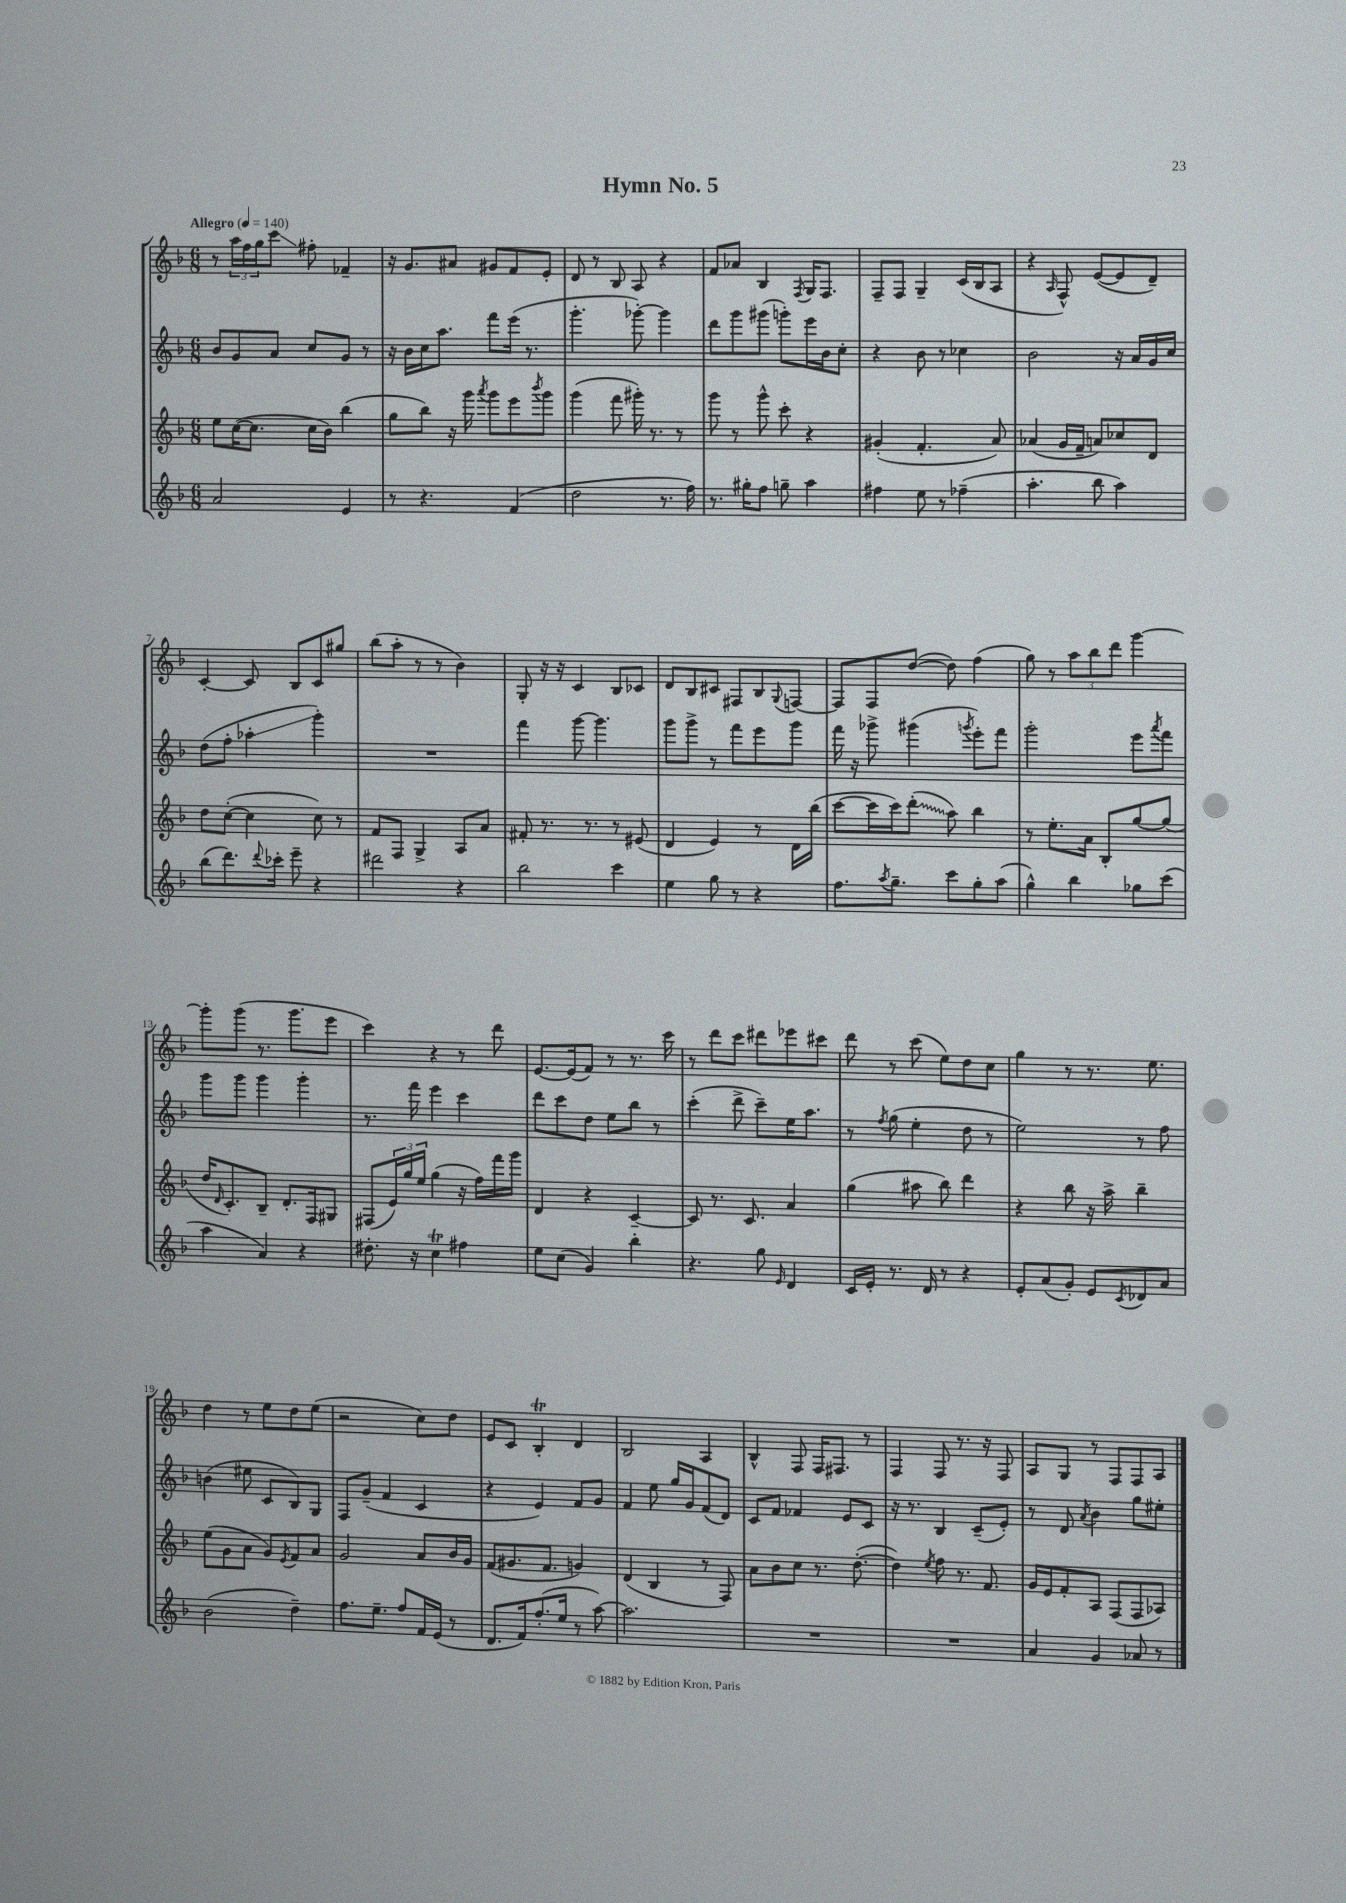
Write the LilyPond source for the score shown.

\header { title = "Hymn No. 5" }
<<
\new StaffGroup <<
\new Staff = "s0" {
    \clef treble \key f \major \numericTimeSignature \time 6/8 \tempo "Allegro" 4 = 140
    r8 \tuplet 3/2 { a''16 f''16 g''16 } c'''8\glissando fis''8-. fes'4-- |
    r16 g'8. ais'8 gis'8 f'8 e'8-. |
    d'8 r8 bes8 a8 r4 |
    f'8 aes'8 bes4 \acciaccatura { f8 } g16 f8. |
    f8-- f8 g4-- c'16( bes16 a8 |
    r4 \grace { a16 } f8-^) e'8~( e'8 d'8--) |
    c'4~-. c'8 bes8 c'8 gis''8 |
    bes''8( a''8-. r8 r8 bes'4) |
    g8-. r16 r16 c'4 bes8 ces'8 |
    d'8 bes8 cis'8 fis8 bes8 \appoggiatura { g8 } f8~ |
    f8 f8 d''8~( d''8) f''4( |
    g''8) r8 \tuplet 3/2 { a''8 bes''8 d'''8 } g'''4~ |
    g'''8-. g'''8( r8. g'''8. e'''8 |
    c'''4) r4 r8 d'''8 |
    e'8.~ e'16( f'8) r8 r8. c'''16 |
    r8 d'''8 c'''8 dis'''8 ees'''8 cis'''8 |
    d'''8 r8 c'''8( e''8) d''8 c''8 |
    g''4 r8 r8. e''8. |
    d''4 r8 e''8 d''8 e''8( |
    r2 c''8) d''8 |
    e'8 c'8 bes4-.\trill d'4 |
    bes2 a4 |
    bes4-^ f8 f16 fis8. r8 |
    f4 f8 r8. r16 f8 |
    a8 g8 r8 f8 f8 a8 \bar "|." |
}
\new Staff = "s1" {
    \clef treble \key f \major \numericTimeSignature \time 6/8
    bes'8 g'8 a'8 c''8 g'8 r8 |
    r16 bes'16 c''16 a''8. f'''8 e'''16( r8. |
    g'''4.-. ges'''8~-.) ges'''4 |
    d'''8 g'''8 gis'''8( g'''8-.) e'''16 bes'16 c''8-. |
    r4 bes'8 r8 ces''4 |
    bes'2 r16 a'16 g'16 c''16 |
    d''8( f''8-. aes''4-.\glissando g'''4-.) |
    R2. |
    f'''4 g'''8~ g'''4. |
    g'''8 g'''8-> r8 f'''8 e'''8 g'''8 |
    f'''16 r16 ges'''8-> gis'''4( \acciaccatura { g'''8 } e'''8-.) f'''8 |
    g'''2-. e'''8 \acciaccatura { a'''8 } f'''8 |
    g'''8 g'''8 g'''4 g'''4-. |
    r8. f'''16 e'''4 c'''4 |
    d'''8 c'''8 d''8 e''8 bes''8 r8 |
    c'''4-.( d'''8-> c'''8--) e''16 a''8. |
    r8 \acciaccatura { f''8 } g''8( e''4-. d''8 r8 |
    e''2) r8 f''8 |
    b'4( eis''8 c'8 bes8) g8 |
    f8 g'8--( f'4 c'4 |
    r4 e'4) f'8 g'8 |
    f'4 e''8 g''16 g'16 f'8( d'8) |
    c'8 f'8 fes'4 e'8 c'8 |
    r16 r8. bes4 c'8--( e'8-.) |
    r8 d'8 \acciaccatura { a'8 } bes'4 g''8 eis''8-. \bar "|." |
}
\new Staff = "s2" {
    \clef treble \key f \major \numericTimeSignature \time 6/8
    e''8 c''16~( c''8. c''16 bes'16) bes''4( |
    g''8 bes''8) r16 g'''16 \acciaccatura { a'''8 } g'''8 e'''8 \acciaccatura { bes'''8 } g'''8 |
    g'''4( f'''8 gis'''16-.) r8. r8 |
    g'''8 r8 g'''8-^ c'''8-. r4 |
    gis'4-.( f'4.-. a'8) |
    aes'4( g'16 f'16-- a'8) ces''8 d'8 |
    d''8 c''8~-.( c''4 c''8) r8 |
    f'8 f8 g4-> a8 a'8 |
    fis'8-. r8. r8. r8 eis'8( |
    d'4 e'4) r8 d'16 bes''16( |
    c'''8~ c'''16 c'''16) \once \override Glissando.style = #'zigzag d'''8-.\glissando( a''8) bes''4 |
    r8 e''8.-. a'16 bes8-. g''8~ g''8( |
    d''16 \grace { d'16 } c'8.-.) bes8-- d'8.-. f16 gis8 |
    fis8( \tuplet 3/2 { e'16) g''16 e''16 } g''4( r16 f''16) f'''16 g'''16 |
    d'4 r4 c'4~-- |
    c'8 r8. c'8. a'4 |
    g''4( ais''8 bes''8) d'''4 |
    r4 bes''8 r16 a''16-> bes''4-- |
    e''8( g'8 a'8 g'8) \acciaccatura { e'8 } f'8 a'8 |
    g'2 a'8 bes'16 g'16 |
    f'8( gis'8. f'8. g'4) |
    d'4( bes4 r8 f8) |
    a'8 bes'8 c''8 r8. d''8.~-.( |
    d''4) \acciaccatura { e''8 } f''8 r8. f'8. |
    g'16 e'16 f'8-. a8 f8( f8 aes8) \bar "|." |
}
\new Staff = "s3" {
    \clef treble \key f \major \numericTimeSignature \time 6/8
    a'2 e'4 |
    r8 r4. f'4( |
    d''2 r8. f''16) |
    r8. gis''16-. f''8 g''8-- a''4 |
    fis''4 e''8 r8 fes''4--( |
    a''4.-. bes''8 a''4) |
    bes''8( d'''8.) \appoggiatura { d'''8 } ces'''16-. e'''8-- r4 |
    dis'''2 r4 |
    bes''2 c'''4 |
    e''4 g''8 r8 r4 |
    f''8. \acciaccatura { a''8 } g''8.-- c'''8 g''8-. a''8( |
    g''4-^) bes''4 ges''8 c'''8( |
    a''4 a'4) r4 |
    dis''8.-. r16 c''4\trill fis''4 |
    e''8 c''8( g'4) bes''4-. |
    r4. g''8 \grace { e'16 } d'4 |
    c'16 e'16-. r8. d'16 r8 r4 |
    e'8-. a'8( g'8-.) e'8 \acciaccatura { c'8 } des'8 a'8 |
    bes'2( d''4--) |
    f''8. e''8.-- f''8 f'16 e'16( r8 |
    d'8. f'16) f''8.-.( e''16 r8 a''8~) |
    a''2. |
    R2. |
    R2. |
    a'4 g'4 aes'8 r8 \bar "|." |
}
>>
>>
